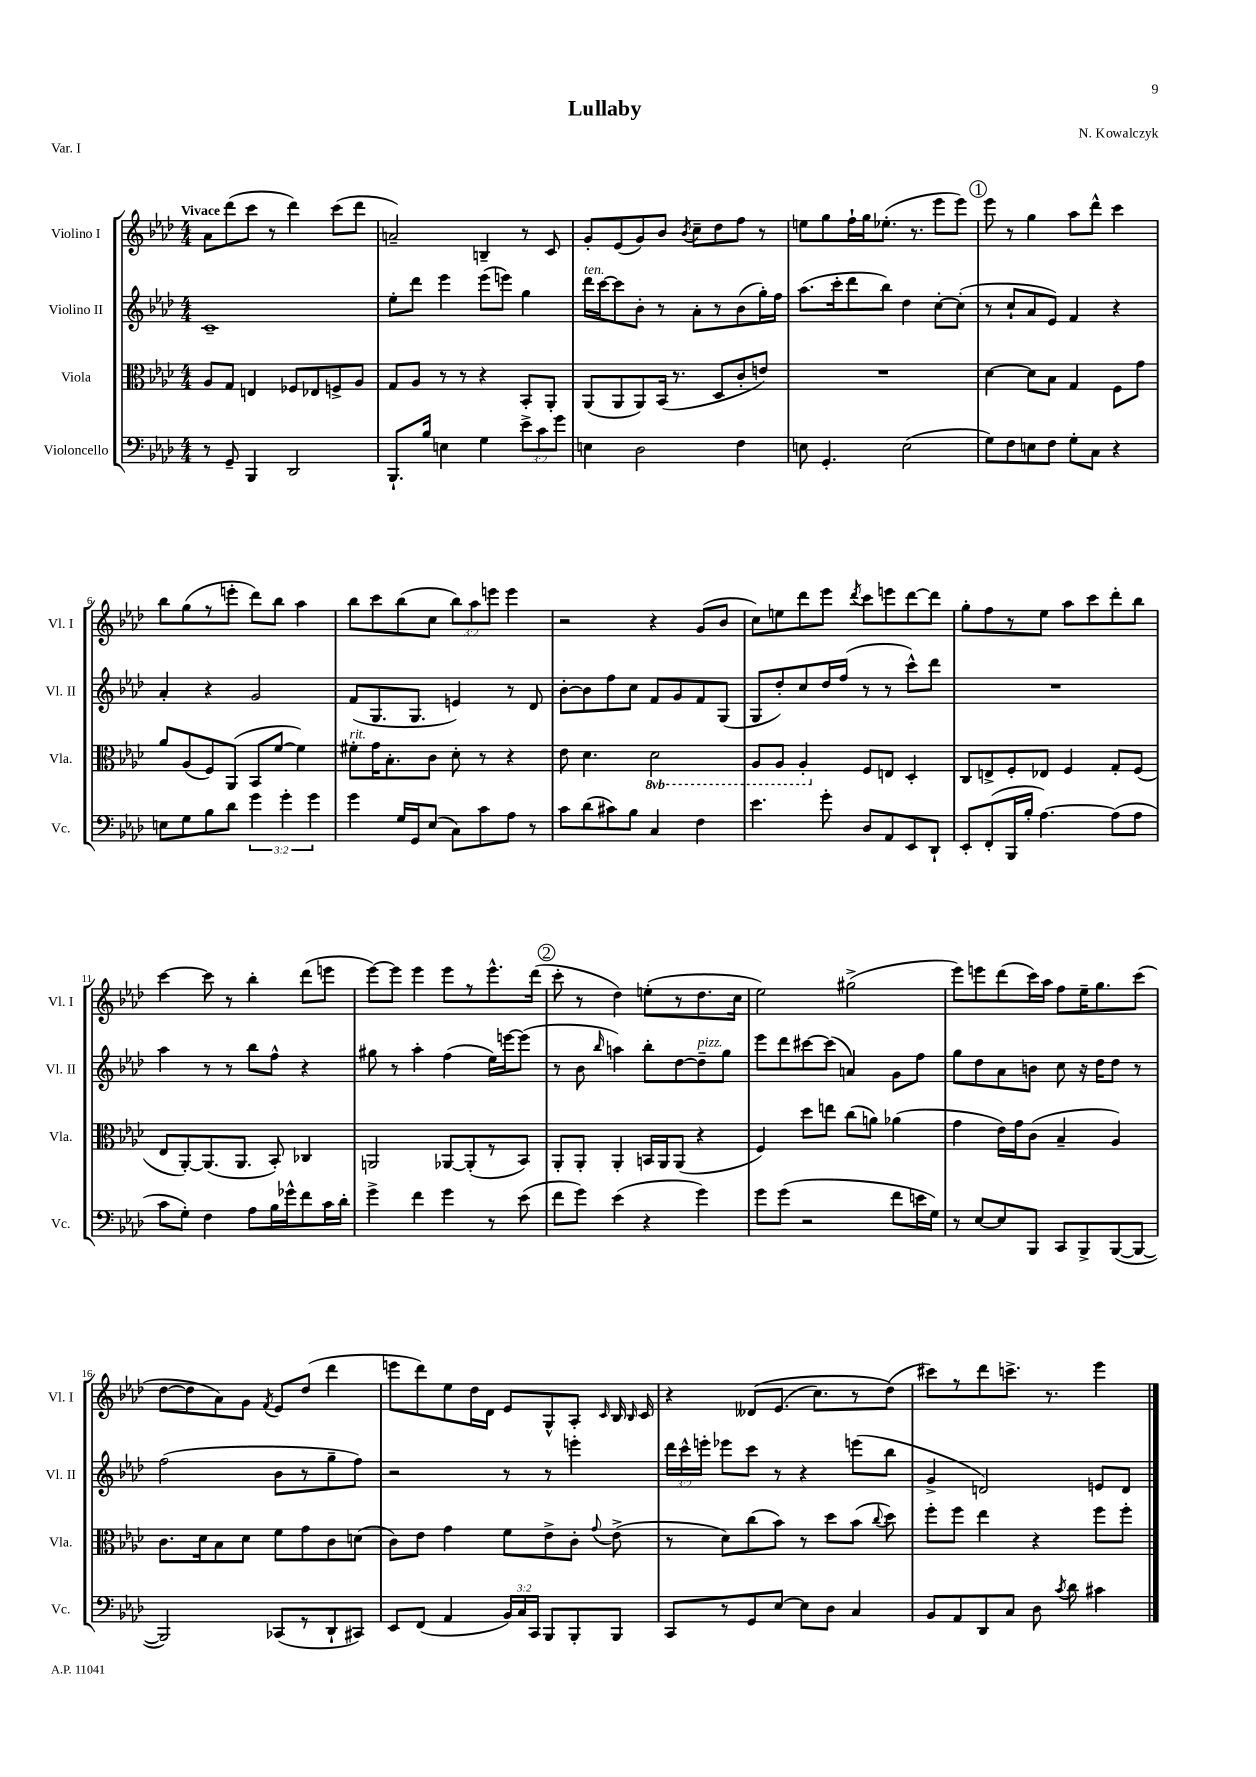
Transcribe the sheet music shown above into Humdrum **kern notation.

**kern	**kern	**kern	**kern
*staff4	*staff3	*staff2	*staff1
*clefF4	*clefC3	*clefG2	*clefG2
*k[b-e-a-d-]	*k[b-e-a-d-]	*k[b-e-a-d-]	*k[b-e-a-d-]
*M4/4	*M4/4	*M4/4	*M4/4
8r	8A-	1c~	8a-
8GG~	8G	.	(8ddd-
4BBB-	4E	.	8ccc
.	.	.	8r
2DD-	8F-	.	4ddd-)
.	8E-	.	.
.	8F^	.	(8ccc
.	8A-	.	8ddd-
=	=	=	=
8.BBB-`	8G	8ee-'	2a~)
.	8A-	8ddd-	.
16B-	.	.	.
4E	8r	4eee-	.
.	8r	.	.
4G	4r	(8eee-	4B~
.	.	8eee)	.
12e-^	8BB-'	4gg	8r
12c	.	.	.
.	8AA-'	.	8c
12g	.	.	.
=	=	=	=
4E	(8AA-	16ddd-	8g'
.	.	[16ccc	.
.	8AA-	8ccc]	(8e-
2D-	8AA-)	8b-'	8g)
.	(16BB-	8r	8b-
.	8.r	.	.
.	.	.	8qb-
.	.	8a-'	8cc~
.	8D-	8r	8dd-
4F	8c'	(8b-	8ff
.	8e)	16gg')	8r
.	.	16ff	.
=	=	=	=
8E	1r	(8.aa-	8ee
4.GG'	.	.	8gg
.	.	16ccc'	.
.	.	8ddd-	16ff`
.	.	.	16gg
.	.	8bb-)	(8.ee-'
(2E	.	4dd-	.
.	.	.	8.r
.	.	[8cc'	8eee-
.	.	(8cc']	8eee-)
=	=	=	=
8G)	[4d-	8r	8eee-
8F	.	8cc`	8r
8E	8d-]	8a-	4gg
8F	8B-	8e-)	.
8G'	4G	4f	8aa-
8C	.	.	8ddd-^^
4r	8F	4r	4ccc
.	8g	.	.
=	=	=	=
8E	8a-	4a-'	8bb-
8G	(8A-	.	(8gg
8B-	8F)	4r	8r
8d-	(8AA-	.	8eee'
6g	8BB-	2g	8ddd-)
.	[8f	.	8bb-
6g'	.	.	.
.	4f])	.	4aa-
6g	.	.	.
=	=	=	=
4g	8f#'	(8f	8bb-
.	16g	8.G	8ccc
.	8.B-'	.	.
16G	.	.	(8bb-
16GG	.	8.G	.
(8E-	8c	.	8cc
8C)	8d-'	4e)	12bb-)
.	.	.	12aa-
8c	8r	.	.
.	.	.	12eee
8A-	4r	8r	4eee
8r	.	8d-	.
=	=	=	=
8c	8e-	[8b-'	2r
(8d-	4.d-	8b-]	.
8c#)	.	8ff	.
8B-	.	8cc	.
4C	2D-	8f	4r
.	.	8g	.
4F	.	8f	(8g
.	.	(8G	8b-
=	=	=	=
4.e-	8AA-	8G	8cc)
.	8AA-	8dd-')	8ee
.	4AA-'	8cc	8ddd-
8g'	.	16dd-	8eee-
.	.	(16ff	.
.	.	.	8qddd-
8D-	8F	8r	8ccc
8AA-	8E	8r	8eee
8EE-	4D-'	8ccc^^)	[8ddd-
8DD-`	.	8ddd-	8ddd-]
=	=	=	=
8EE-'	8C	1r	8gg'
(8FF'	8E^	.	8ff
16BBB-	8F'	.	8r
16B-'	.	.	.
[4.A-)	8E-	.	8ee-
.	4F	.	8aa-
.	.	.	8ccc
(8A-]	8G'	.	8ddd-'
8A-	(8F	.	8bb-
=	=	=	=
8c	8E-	4aa-	[4ccc
8G')	[8AA-')	.	.
4F	(8.AA-]	8r	8ccc]
.	.	8r	8r
.	8.AA-	.	.
8A-	.	8bb-	4bb-'
16B-	8BB-')	8ff^^	.
16g-^^	.	.	.
8f	4C-	4r	(8ddd-
16c	.	.	8eee
16d-'	.	.	.
=	=	=	=
4g^	2AA	8gg#	[8eee-)
.	.	8r	8eee-]
4f	.	4aa-'	4eee-
4g	[8AA-	(4ff	8eee-
.	(8AA-']	.	8r
8r	8r	16ee-)	8.eee-^^
.	.	[16eee	.
(8e-	8BB-)	(8eee]	.
.	.	.	(16ddd-
=	=	=	=
8f	8AA-'	8r	8ccc'
8g)	8AA-'	8b-	8r
.	.	16qqbb-	.
(4e-	4AA-'	4aa)	4dd-)
4r	16BB	8bb-'	(8ee'
.	16AA-	.	.
.	(8AA-	[8dd-	8r
4g)	4r	8dd-~]	8.dd-
.	.	8gg	.
.	.	.	16cc
=	=	=	=
8g	4F)	8eee-	2ee-)
(8g	.	8ddd-	.
2r	8dd-	[8ccc#	.
.	8ee	(8ccc#]	.
.	(8cc	4a)	(2gg#^
.	8a)	.	.
8f	(4a-	8g	.
16e	.	8ff	.
16G)	.	.	.
=	=	=	=
8r	4g	8gg	8eee-)
[8E-	.	8dd-	8eee
8E-]	16e-)	8a-	(8ddd-
.	16g	.	.
8BBB-	(8c	8b	16ccc)
.	.	.	16aa-
8CC	4B-~	8cc	8ff
8BBB-^	.	16r	16ee-~
.	.	16dd-	8.gg
([8BBB-	4A-)	8dd-	.
8BBB-_	.	8r	(8ccc
=	=	=	=
2BBB-])	8.c	(2ff	[8dd-
.	.	.	8dd-]
.	16d-	.	.
.	8B-	.	8a-)
.	8d-	.	8g
.	.	.	8qf
(8CC-	8f	8b-	8e-
8r	8g	8r	(8dd-
8DD-`	8c	8gg~	4ddd-
8CC#)	(8d	8ff)	.
=	=	=	=
8EE-	8c)	2r	8eee
(8FF	8e-	.	8ddd-)
4AA-	4g	.	8ee-
.	.	.	16dd-
.	.	.	16d-
24BB-)	8f	8r	8e-
24C	.	.	.
24CC	.	.	.
8BBB-	8e-^	8r	8G^^
8BBB-'	8c'	4eee'	8A-'
.	8qqg	.	16qqc
8BBB-	(8e-^	.	16B-
.	.	.	16qqB-
.	.	.	16c
=	=	=	=
8CC	8r	24ddd-	4r
.	.	24ccc^^	.
.	.	24eee'	.
8r	8d-)	8eee-	.
8GG	(8cc	8ccc	&(8d--
[8E-	8b-)	8r	(8.e-
8E-]	8r	4r	.
.	.	.	8.cc)
8D-	8dd-	.	.
4C	(8b-	(8eee	8r
.	8qqcc	.	.
.	8dd-)	8bb-	(8dd-&)
=	=	=	=
8BB-	8ff'	4g^	8ccc#)
8AA-	8ff	.	8r
8DD-	4ee-	2d)	8ddd-
8C	.	.	8.ccc^
8D-	4r	.	.
.	.	.	8.r
8qc	.	.	.
8d-	.	.	.
4c#	8ff	8e	4eee-
.	8ff'	8d	.
==	==	==	==
*-	*-	*-	*-
